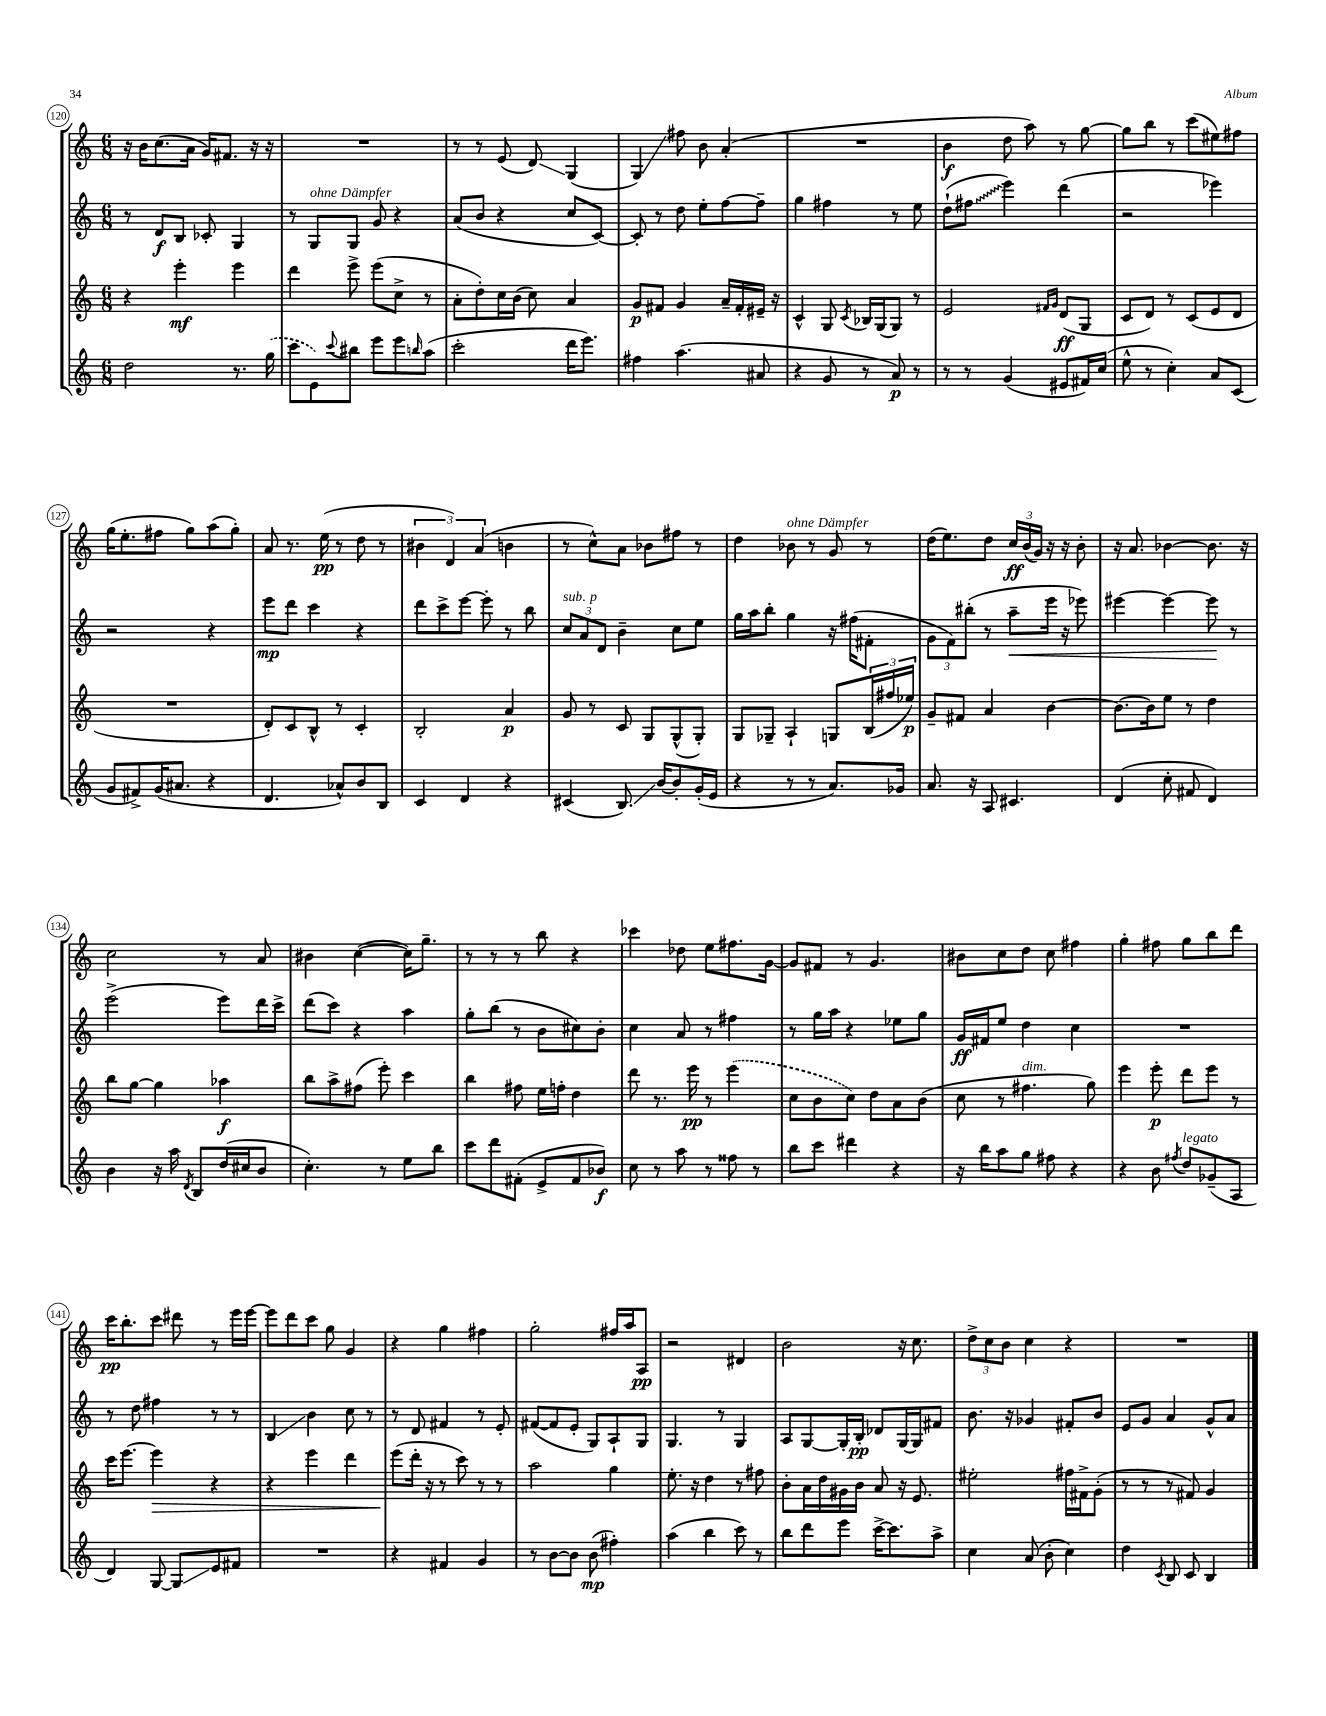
<<
\new StaffGroup <<
\new Staff = "s0" {
    \clef treble \key c \major \numericTimeSignature \time 6/8
    r16 b'16 c''8.( a'16 g'16) fis'8. r16 r16 |
    R2. |
    r8 r8 e'8( d'8\glissando) g4( |
    g4\glissando) fis''8 b'8 a'4-.( |
    R2. |
    b'4\f d''8 a''8) r8 g''8~ |
    g''8 b''8 r8 c'''8( eis''8) fis''8 |
    g''16( e''8.-. fis''8 g''8) a''8( g''8-.) |
    a'8 r8. e''16\pp( r8 d''8 r8 |
    \tuplet 3/2 { bis'4 d'4) a'4( } b'4 |
    r8 c''8-^) a'8 bes'8 fis''8 r8 |
    d''4 bes'8^\markup { \italic "ohne Dämpfer" } r8 g'8 r8 |
    d''16( e''8.) d''8 \tuplet 3/2 { c''16\ff b'16( g'16) } r16 r16 b'8-. |
    r16 a'8. bes'4~ bes'8. r16 |
    c''2 r8 a'8 |
    bis'4 c''4~( c''16) g''8.-- |
    r8 r8 r8 b''8 r4 |
    ces'''4 des''8 e''8 fis''8. g'16~ |
    g'8 fis'8 r8 g'4. |
    bis'8 c''8 d''8 c''8 fis''4 |
    g''4-. fis''8 g''8 b''8 d'''8 |
    c'''16\pp b''8.-. c'''8 dis'''8 r8 e'''16 e'''16~ |
    e'''8 d'''8 c'''8 g''8 g'4 |
    r4 g''4 fis''4 |
    g''2-. fis''16 a''16 a8\pp |
    r2 dis'4 |
    b'2 r16 c''8. |
    \tuplet 3/2 { d''8-> c''8 b'8 } c''4 r4 |
    R2. \bar "|." |
}
\new Staff = "s1" {
    \clef treble \key c \major \numericTimeSignature \time 6/8
    r8 d'8\f b8 ces'8-. g4 |
    r8 g8^\markup { \italic "ohne Dämpfer" } g8 g'8 r4 |
    a'8( b'8 r4 c''8 c'8~) |
    c'8-. r8 d''8 e''8-. f''8~ f''8-- |
    g''4 fis''4 r8 e''8 |
    d''8-!( \once \override Glissando.style = #'zigzag fis''8\glissando e'''4) d'''4( |
    r2 ees'''4) |
    r2 r4 |
    e'''8\mp d'''8 c'''4 r4 |
    d'''8 c'''8-> e'''8~ e'''8-. r8 b''8 |
    \tuplet 3/2 { c''8^\markup { \italic "sub. p" } a'8 d'8 } b'4-- c''8 e''8 |
    g''16 a''16 b''8-. g''4 r16 fis''16( fis'8-. |
    \tuplet 3/2 { g'8 f'8) bis''8-.( } r8 a''8--\< e'''16 r16 ees'''8) |
    eis'''4~ eis'''4~ eis'''8\! r8 |
    e'''2->( e'''8) d'''16 c'''16-> |
    d'''8( c'''8) r4 a''4 |
    g''8-. b''8( r8 b'8 cis''8) b'8-. |
    c''4 a'8 r8 fis''4 |
    r8 g''16 a''16 r4 ees''8 g''8 |
    g'16\ff fis'16 e''8 d''4 c''4 |
    R2. |
    r8 d''8 fis''4 r8 r8 |
    b4\glissando b'4 c''8 r8 |
    r8 d'8 fis'4 r8 e'8-. |
    fis'8~( fis'8 e'8-. g8) a8-! g8 |
    g4. r8 g4 |
    a8 g8~ g16-. b16-.\pp des'8 g16~ g16 fis'8 |
    b'8. r16 ges'4 fis'8-. b'8 |
    e'8 g'8 a'4 g'8-^ a'8 \bar "|." |
}
\new Staff = "s2" {
    \clef treble \key c \major \numericTimeSignature \time 6/8
    r4 e'''4-.\mf e'''4 |
    d'''4 e'''8-> e'''8( c''8-> r8 |
    a'8-. d''8-.) c''16 b'16( c''8) a'4 |
    g'8\p fis'8 g'4 a'16-- fis'16-. eis'16-- r16 |
    c'4-^ g8 \acciaccatura { c'8 } bes16 g16( g8) r8 |
    e'2 \grace { fis'16 g'16 } d'8\ff( g8 |
    c'8 d'8) r8 c'8( e'8 d'8 |
    R2. |
    d'8-.) c'8 b8-^ r8 c'4-. |
    b2-. a'4\p |
    g'8 r8 c'8 g8 g8-^( g8-.) |
    g8 ges8-- a4-! g8 \tuplet 3/2 { b16( fis''16 ees''16\p) } |
    g'8-- fis'8 a'4 b'4~ |
    b'8.~ b'16 e''8 r8 d''4 |
    b''8 g''8~ g''4 aes''4\f |
    b''8 a''8-> fis''8( e'''8-.) c'''4 |
    b''4 fis''8 e''16 f''16-. d''4 |
    d'''8 r8. e'''16\pp r8 \once \slurDashed e'''4( |
    c''8 b'8 c''8) d''8 a'8 b'8( |
    c''8 r8 fis''4.^\markup { \italic "dim." } g''8) |
    e'''4 e'''8-.\p d'''8 e'''8 r8 |
    c'''16 e'''8.~ e'''4\> r4 |
    r4 e'''4 d'''4 |
    e'''8\!( d'''16-. r16 r8 c'''8) r8 r8 |
    a''2 g''4 |
    e''8.-. r16 d''4 r8 fis''8 |
    b'8-. a'16 d''16 gis'16 b'16 a'8 r16 e'8. |
    eis''2-. fis''16 fis'16-> g'8-.( |
    r8 r8 r8 fis'8) g'4 \bar "|." |
}
\new Staff = "s3" {
    \clef treble \key c \major \numericTimeSignature \time 6/8
    d''2 r8. \once \slurDashed g''16( |
    c'''8 e'8) \appoggiatura { c'''8 } bis''8 e'''8 e'''8 \grace { b''16 } a''8( |
    c'''2-. d'''16 e'''8.) |
    fis''4 a''4.( ais'8 |
    r4 g'8 r8 a'8\p) r8 |
    r8 r8 g'4( eis'8 fis'16) c''16( |
    e''8-^ r8 c''4-.) a'8 c'8( |
    g'8 fis'8->) g'16( ais'8. r4 |
    d'4. aes'8-^) b'8 b8 |
    c'4 d'4 r4 |
    cis'4( b8.\glissando) b'16~ b'8-. g'16-.( e'16 |
    r4 r8 r8 a'8.) ges'16 |
    a'8. r16 a8 cis'4. |
    d'4( c''8-. fis'8 d'4) |
    b'4 r16 a''16 \acciaccatura { d'8 } b8 d''16( cis''16 b'8 |
    c''4.-.) r8 e''8 b''8 |
    c'''8 d'''8 fis'8-.( e'8-> fis'8 bes'8\f) |
    c''8 r8 a''8 r8 fisis''8 r8 |
    b''8 c'''8 dis'''4 r4 |
    r16 b''16 a''8 g''8 fis''8 r4 |
    r4 b'8 \acciaccatura { fis''8 } d''8^\markup { \italic "legato" } ges'8--( a8 |
    d'4) g8~ g8\glissando e'8 fis'8 |
    R2. |
    r4 fis'4 g'4 |
    r8 b'8~ b'8 b'8\mp( fis''4-.) |
    a''4( b''4 c'''8) r8 |
    b''8 d'''8 e'''8 c'''16~-> c'''8. a''8-> |
    c''4 a'8( b'8-. c''4) |
    d''4 \acciaccatura { c'8 } b8 c'8 b4 \bar "|." |
}
>>
>>
\layout { \context { \Score currentBarNumber = #120 \override BarNumber.stencil = #(make-stencil-circler 0.1 0.3 ly:text-interface::print) } }
